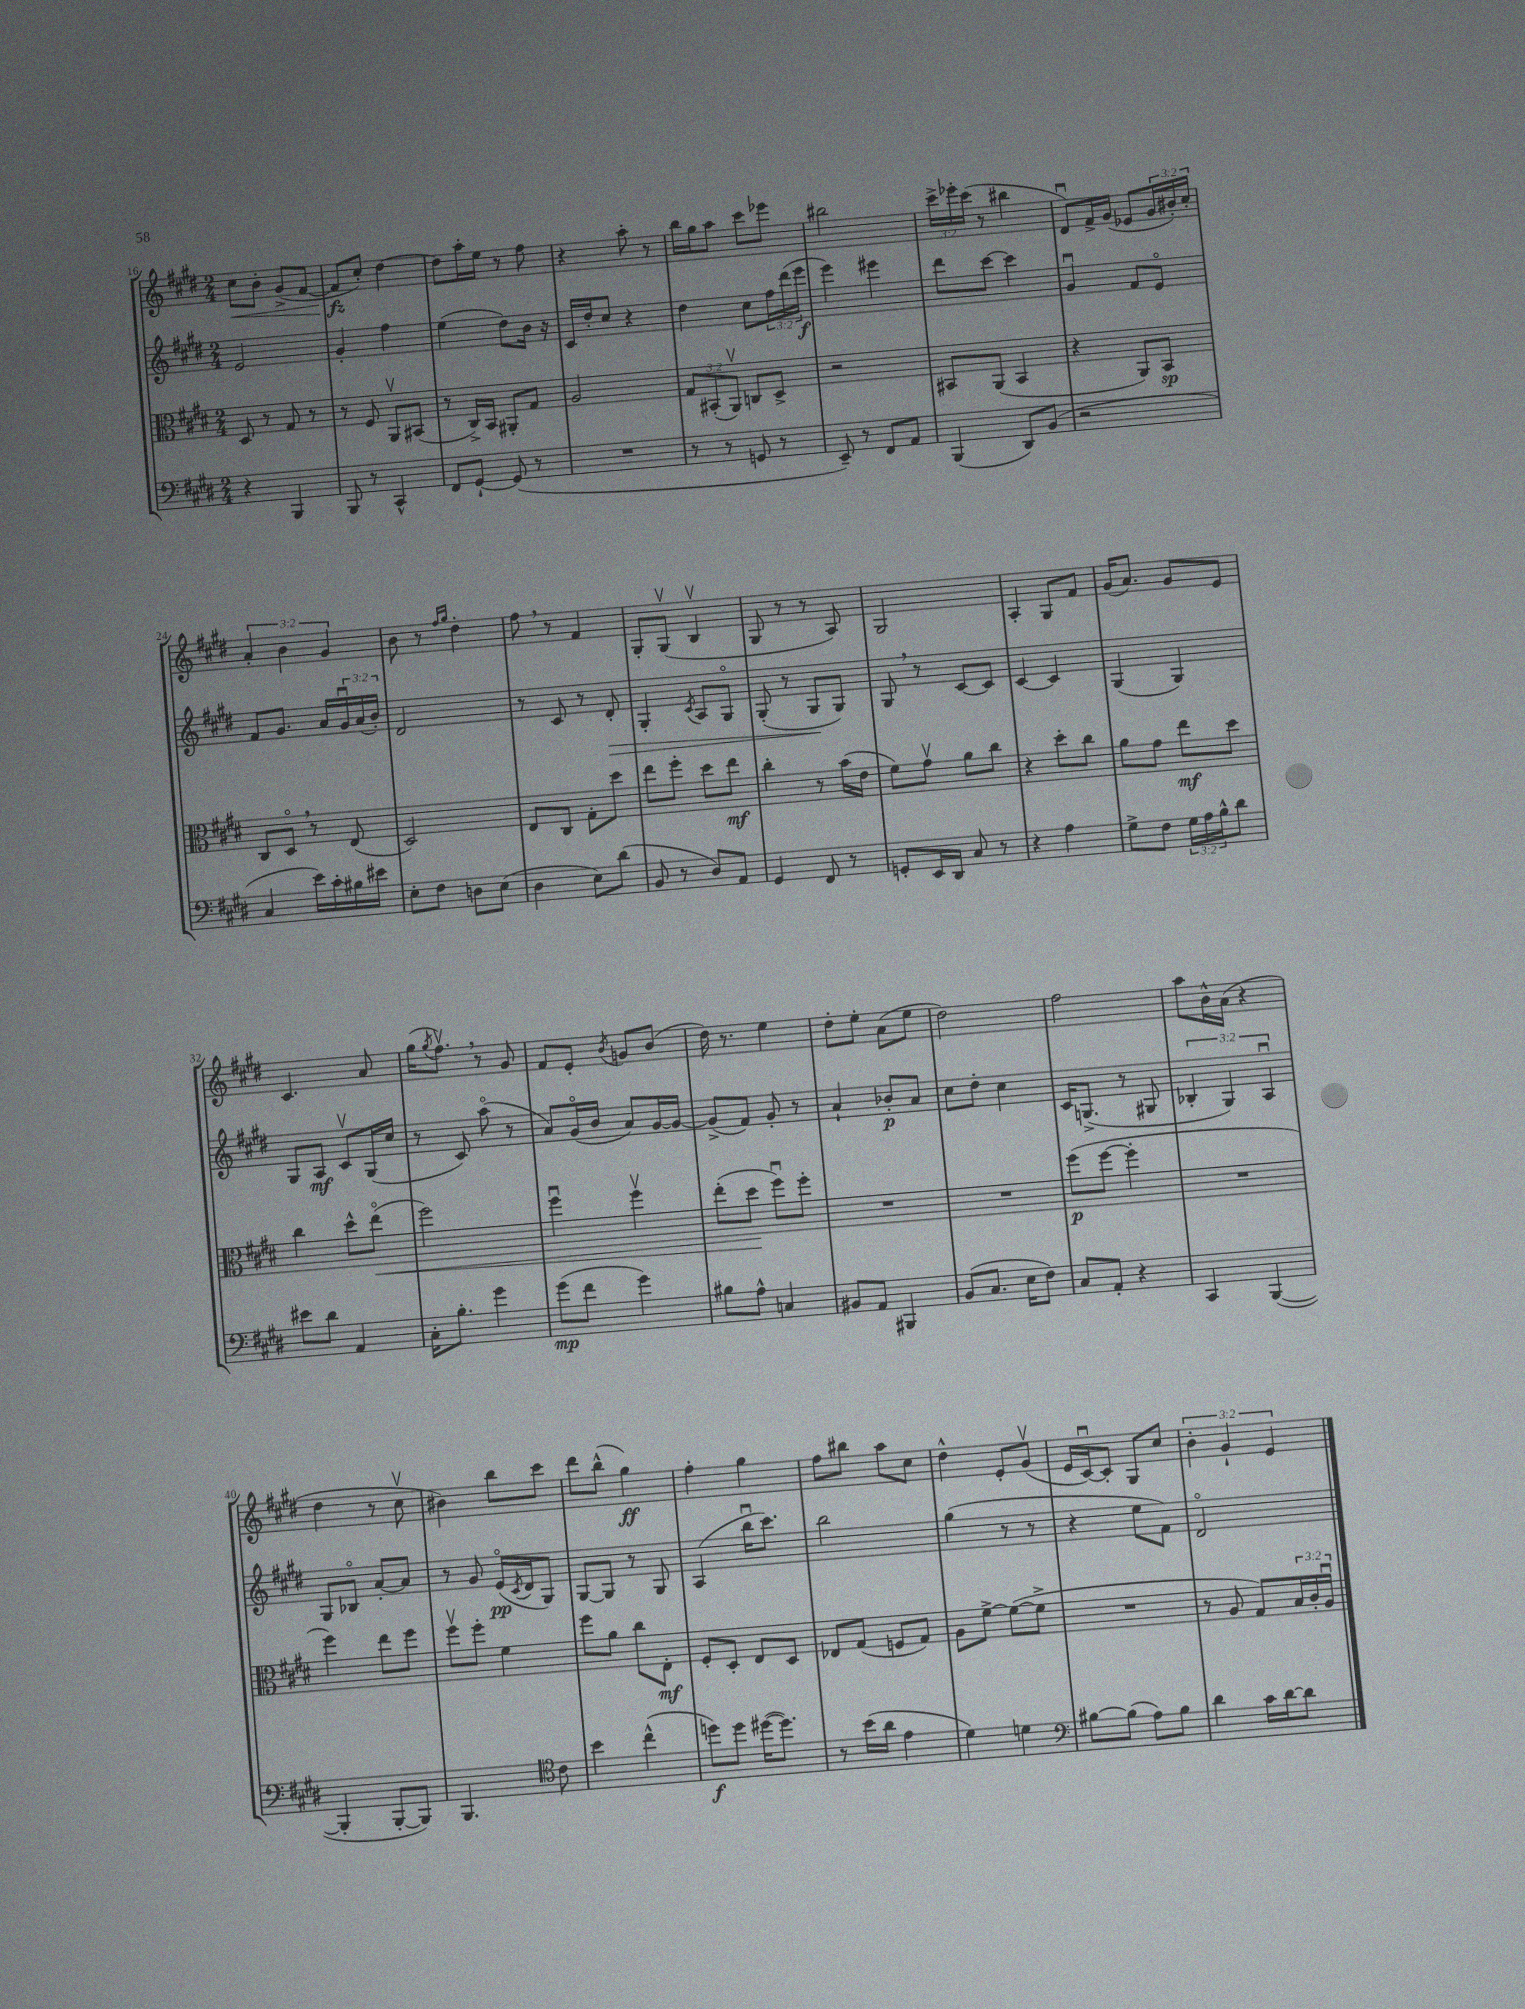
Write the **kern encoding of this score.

**kern	**kern	**kern	**kern
*staff4	*staff3	*staff2	*staff1
*clefF4	*clefC3	*clefG2	*clefG2
*k[f#c#g#d#]	*k[f#c#g#d#]	*k[f#c#g#d#]	*k[f#c#g#d#]
*M2/4	*M2/4	*M2/4	*M2/4
4r	8D#	2e	8cc#
.	8r	.	8b'
4BBB	8G#	.	(8g#^
.	8r	.	[8f#
=	=	=	=
8BBB	8r	4g#'	8f#]
8r	8F#	.	8cc#')
4CC#^^	8AAv	4ff#	[4dd#
.	(8BB#	.	.
=	=	=	=
8FF#	8r	(4ee	8dd#]
[8GG#`	16C#^)	.	16aa'
.	16BB	.	16ee
(8GG#]	8AA#'	8dd#)	8r
8r	8G#	16b	8ff#
.	.	16r	.
=	=	=	=
2r	2A	16c#	4r
.	.	16dd#'	.
.	.	8cc#	.
.	.	4r	8aa'
.	.	.	8r
=	=	=	=
8r	12G#	4dd#	16bb
.	.	.	16gg#
.	(12BB#'	.	.
8r	.	.	8aa
.	12AAv)	.	.
8GG	8C	8cc#	8ccc#
8r	8D#^	24ff#	8eee-
.	.	(24ddd#	.
.	.	24eee	.
=	=	=	=
8EE~)	2r	4eee)	2bb#
8r	.	.	.
8FF#	.	4eee#	.
8AA	.	.	.
=	=	=	=
(4BBB	8BB#	8ddd#	24ccc#^
.	.	.	24eee-'
.	.	.	(24ccc#
.	(8AA	[8ccc#	8r
8DD#)	4BB#	4ccc#]	4bb#
(8BB	.	.	.
=	=	=	=
2r	4r	4g#u	8d#u)
.	.	.	16f#^
.	.	.	(16g#
.	8AA)	8f#	8e-
.	8BB	8eo	24g#
.	.	.	24b#')
.	.	.	24cc#'
=	=	=	=
4C#	8C#	8f#	6a'
.	8D#o	8.g#	.
.	.	.	6b
16e)	8r	.	.
16c#'	.	16a	.
.	.	.	6g#
16B#	(8E	24g#u	.
.	.	(24a	.
16e#	.	.	.
.	.	24b')	.
=	=	=	=
8E'	2D#)	2d#	8b
8F#	.	.	8r
.	.	.	16qqff#
.	.	.	16qqgg#
8D	.	.	4dd#'
(8E	.	.	.
=	=	=	=
4D#	8E	8r	8ff#
.	8C#	8c#	8r
8E)	8G#'	8r	4f#
(8d#	8dd#	8d#'	.
=	=	=	=
8BB	8ee	4G#'	8G#'
8r	8ff#'	.	(8G#v
.	.	8qc#	.
8D#)	8dd#	8A	4Bv
8AA	8ee	8G#o	.
=	=	=	=
4GG#	4cc#'	(8G#'	8G#
.	.	8r	8r
8FF#	8r	8G#	8r
8r	(16b	8G#)	8A)
.	16e	.	.
=	=	=	=
8GG'	8f#)	8G#	2G#
16EE	8g#v	8r	.
16DD#	.	.	.
8C#	8a	[8c#	.
8r	8cc#	8c#]	.
=	=	=	=
4r	4r	[4c#	4A'
4A	8dd#'	4c#]	8G#
.	8cc#	.	8f#
=	=	=	=
8G#^	8a	(4G#	(16g#
.	.	.	8.a)
8F#	8g#	.	.
24G#	8ee	4G#)	8g#
24A	.	.	.
24B^^	.	.	.
8d#	8dd#	.	8e
=	=	=	=
8e#	4cc#	8G#	4.c#
8d#	.	8A	.
4AA	8dd#^^	8c#v	.
.	(8eeo	(16G#	8a
.	.	16cc#	.
=	=	=	=
16C#'	2ff#)	8r	(16gg#
.	.	.	8qgg#
8.B'	.	.	8.ff#v)
.	.	8c#)	.
4g#	.	(8aao	8r
.	.	8r	8g#
=	=	=	=
(8g#	4ff#u	8a)	8f#
8f#	.	(16g#o	8e'
.	.	16b	.
.	.	.	8qb
4g#)	4ff#v	8a)	8g
.	.	[16g#	(8b
.	.	16g#_	.
=	=	=	=
8B#	(8ee'	(8g#^]	16dd#)
.	.	.	8.r
8A^^	8dd#	8f#)	.
4C	8ff#u)	8g#'	4ee
.	8ff#'	8r	.
=	=	=	=
8BB#	2r	4a`	8dd#'
8AA	.	.	8ee'
4BBB#	.	8b-'	(8a
.	.	8a	8ee
=	=	=	=
(8BB	2r	8cc#	2dd#)
8.C#	.	8dd#'	.
.	.	4cc#	.
16E	.	.	.
8F#)	.	.	.
=	=	=	=
8C#	(8ff#	16c#	2ff#
.	.	(8.G^	.
8AA'	[8ff#	.	.
4r	4ff#']	8r	.
.	.	8G#	.
=	=	=	=
4CC#	2r	6B-'	8aa
.	.	.	16b^^
.	.	6G#)	.
.	.	.	(16a
([4BBB	.	.	4r
.	.	6Au	.
=	=	=	=
4BBB']	4ff#)	8G#	4dd#
.	.	8B-o	.
[8BBB'	8ee	[8a'	8r
8BBB])	8ff#	8a]	8cc#v
=	=	=	=
4.BBB	8ff#v	8r	4b#)
.	8ff#'	8g#	.
.	4f#	(16eo	8bb
.	.	8qc#	.
.	.	16d#	.
*clefC4	*	*	*
8c#	.	8G#)	8ccc#
=	=	=	=
4b	8ff#	[8G#	8ddd#
.	8a	8G#]	(8bb^^
(4cc#^^	8cc#	8r	4gg#)
.	8E'	8G#	.
=	=	=	=
8dd)	8F#'	(4A	4ff#'
8dd	8D#'	.	.
([16dd#	8E	16bbu	4gg#
8.dd#])	.	8.ccc#)	.
.	8D#	.	.
=	=	=	=
8r	8E-	2bb	8ff#
(16b	(8G#	.	8bb#
16a	.	.	.
4e	8F	.	8aa
.	8G#)	.	8cc#
=	=	=	=
4d#)	8A	(4gg#	4dd#^^
.	[8f#^	.	.
4d	(8f#_	8r	8e'
.	8f#^]	8r	(8g#v
=	=	=	=
*clefF4	*	*	*
[8B#	2r	4r	16e
.	.	.	[16c#u)
(8B#]	.	.	8c#']
8A)	.	8ee	8G#
8B#	.	8f#)	8cc#
=	=	=	=
4d#	8r	2d#o	6b'
.	8A	.	.
.	.	.	6g#`
16c#	8G#)	.	.
[16d#	.	.	.
.	.	.	6e
8d#]	24B	.	.
.	24c#'	.	.
.	24Au	.	.
==	==	==	==
*-	*-	*-	*-
